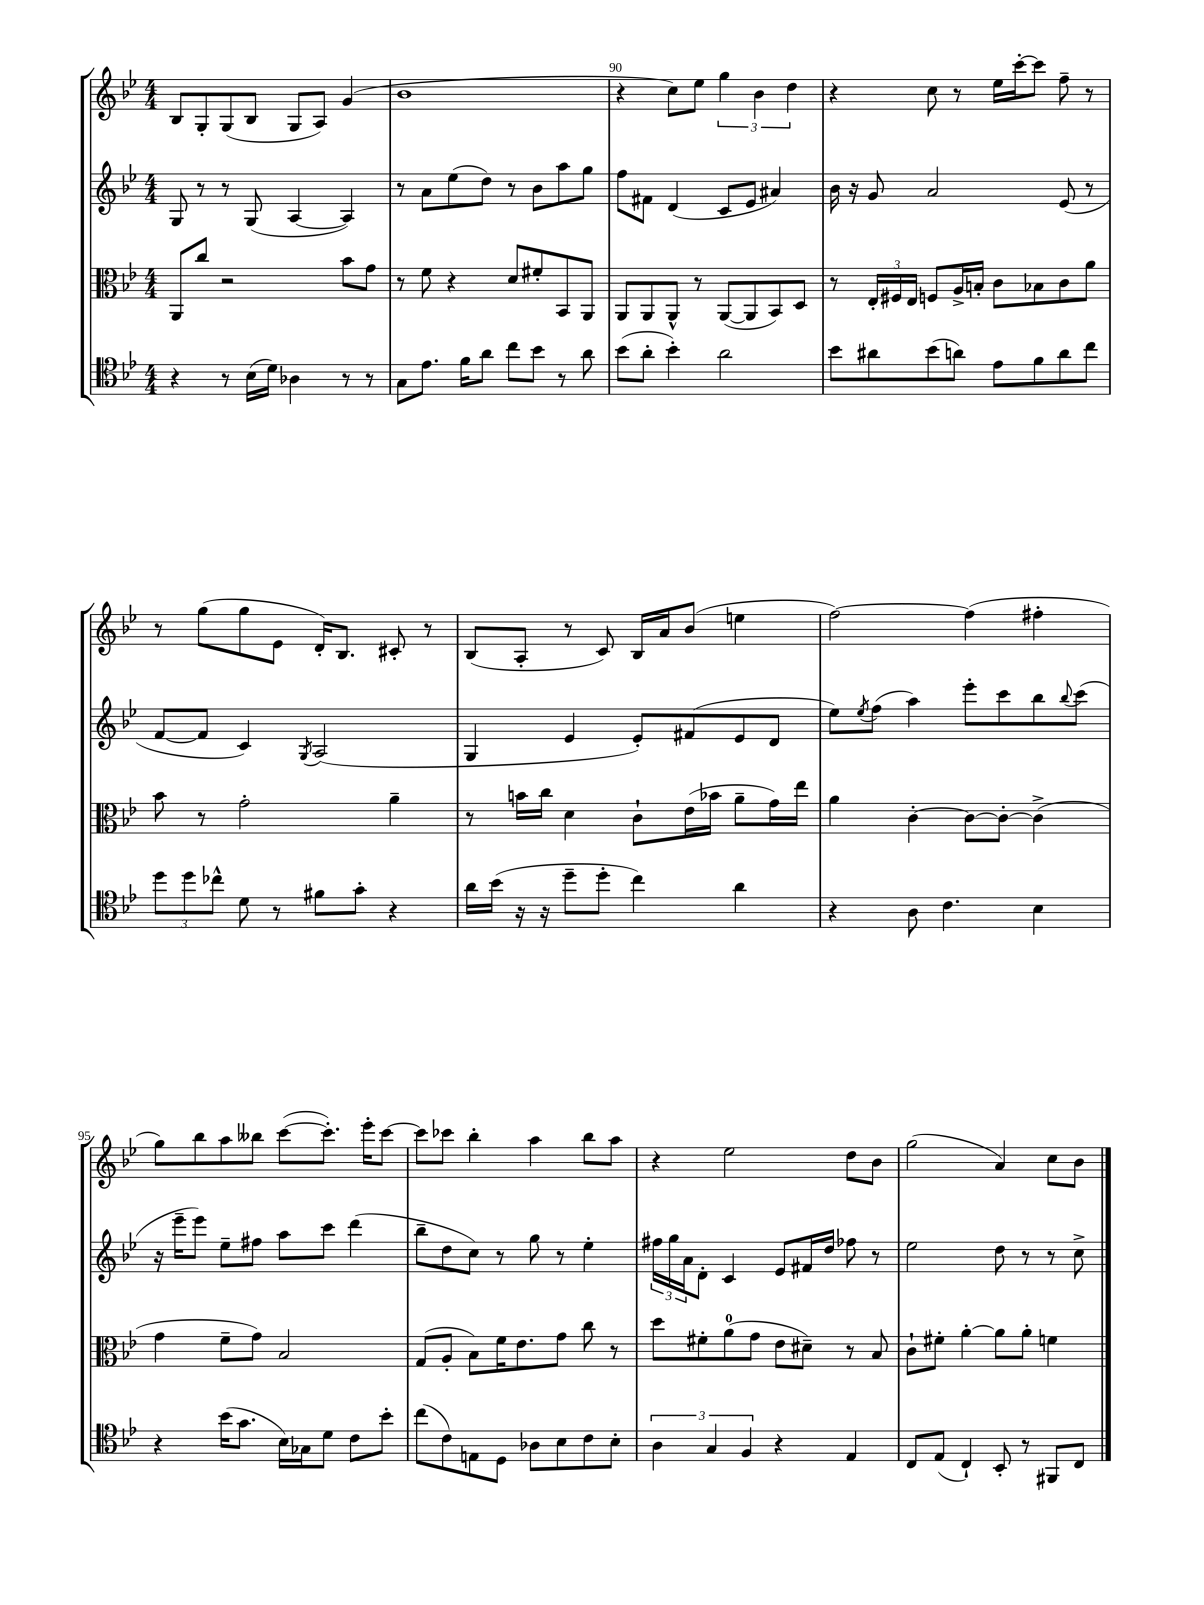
<<
\new StaffGroup <<
\new Staff = "s0" {
    \clef treble \key bes \major \numericTimeSignature \time 4/4
    bes8 g8-. g8( bes8 g8 a8) g'4( |
    bes'1 |
    r4 c''8) ees''8 \tuplet 3/2 { g''4 bes'4 d''4 } |
    r4 c''8 r8 ees''16 c'''16~-. c'''8 f''8-- r8 |
    r8 g''8( g''8 ees'8 d'16-.) bes8. cis'8-. r8 |
    bes8( a8-. r8 c'8) bes16 a'16 bes'8( e''4 |
    f''2~) f''4( fis''4-. |
    g''8) bes''8 a''8 beses''8 c'''8~( c'''8.-.) ees'''16-. c'''8~ |
    c'''8 ces'''8 bes''4-. a''4 bes''8 a''8 |
    r4 ees''2 d''8 bes'8 |
    g''2( a'4) c''8 bes'8 \bar "|." |
}
\new Staff = "s1" {
    \clef treble \key bes \major \numericTimeSignature \time 4/4
    g8 r8 r8 g8( a4~ a4) |
    r8 a'8 ees''8( d''8) r8 bes'8 a''8 g''8 |
    f''8 fis'8 d'4( c'8 ees'8 ais'4) |
    bes'16 r16 g'8 a'2 ees'8( r8 |
    f'8~ f'8 c'4) \acciaccatura { g8 } a2( |
    g4 ees'4 ees'8-.) fis'8( ees'8 d'8 |
    ees''8) \acciaccatura { ees''8 } f''8( a''4) ees'''8-. c'''8 bes''8 \appoggiatura { bes''8 } c'''8( |
    r16 ees'''16-- ees'''8) ees''8-- fis''8 a''8 c'''8 d'''4( |
    bes''8-- d''8 c''8) r8 g''8 r8 ees''4-. |
    \tuplet 3/2 { fis''16 g''16 a'16 } d'8-. c'4 ees'8 fis'16 d''16 fes''8 r8 |
    ees''2 d''8 r8 r8 c''8-> \bar "|." |
}
\new Staff = "s2" {
    \clef alto \key bes \major \numericTimeSignature \time 4/4
    a,8 c''8 r2 bes'8 g'8 |
    r8 f'8 r4 d'8 fis'8-. bes,8 a,8 |
    a,8 a,8 a,8-^ r8 a,8~( a,8 bes,8) d8 |
    r8 \tuplet 3/2 { ees16-. fis16 ees16 } f8 a16-> b16-. c'8 bes8 c'8 a'8 |
    bes'8 r8 g'2-. a'4-- |
    r8 b'16 c''16 d'4 c'8-! ees'16( bes'16 a'8-- g'16) ees''16 |
    a'4 c'4~-. c'8~ c'8~-. c'4->( |
    g'4 f'8-- g'8) bes2 |
    g8( a8-. bes8) f'16 ees'8. g'8 c''8 r8 |
    d''8 fis'8-. a'8-0( g'8 ees'8 dis'8--) r8 bes8 |
    c'8-! fis'8-. a'4~-. a'8 a'8-. f'4 \bar "|." |
}
\new Staff = "s3" {
    \clef tenor \key bes \major \numericTimeSignature \time 4/4
    r4 r8 bes16( d'16) aes4 r8 r8 |
    g8 ees'8. f'16 a'8 c''8 bes'8 r8 a'8 |
    bes'8( a'8-. bes'4-.) a'2 |
    bes'8 ais'8 bes'8( a'8) ees'8 f'8 a'8 c''8 |
    \tuplet 3/2 { d''8 d''8 ces''8-^ } d'8 r8 fis'8 g'8-. r4 |
    a'16 bes'16( r16 r16 d''8-- d''8-. c''4) a'4 |
    r4 a8 c'4. bes4 |
    r4 bes'16( g'8. bes16) ges16 d'8 c'8 bes'8-. |
    c''8( c'8) e8 d8 aes8 bes8 c'8 bes8-. |
    \tuplet 3/2 { a4 g4 f4 } r4 ees4 |
    c8 ees8( c4-!) bes,8-. r8 fis,8 c8 \bar "|." |
}
>>
>>
\layout { \context { \Score currentBarNumber = #88 \override BarNumber.break-visibility = ##(#f #t #t) barNumberVisibility = #(every-nth-bar-number-visible 5) } }
